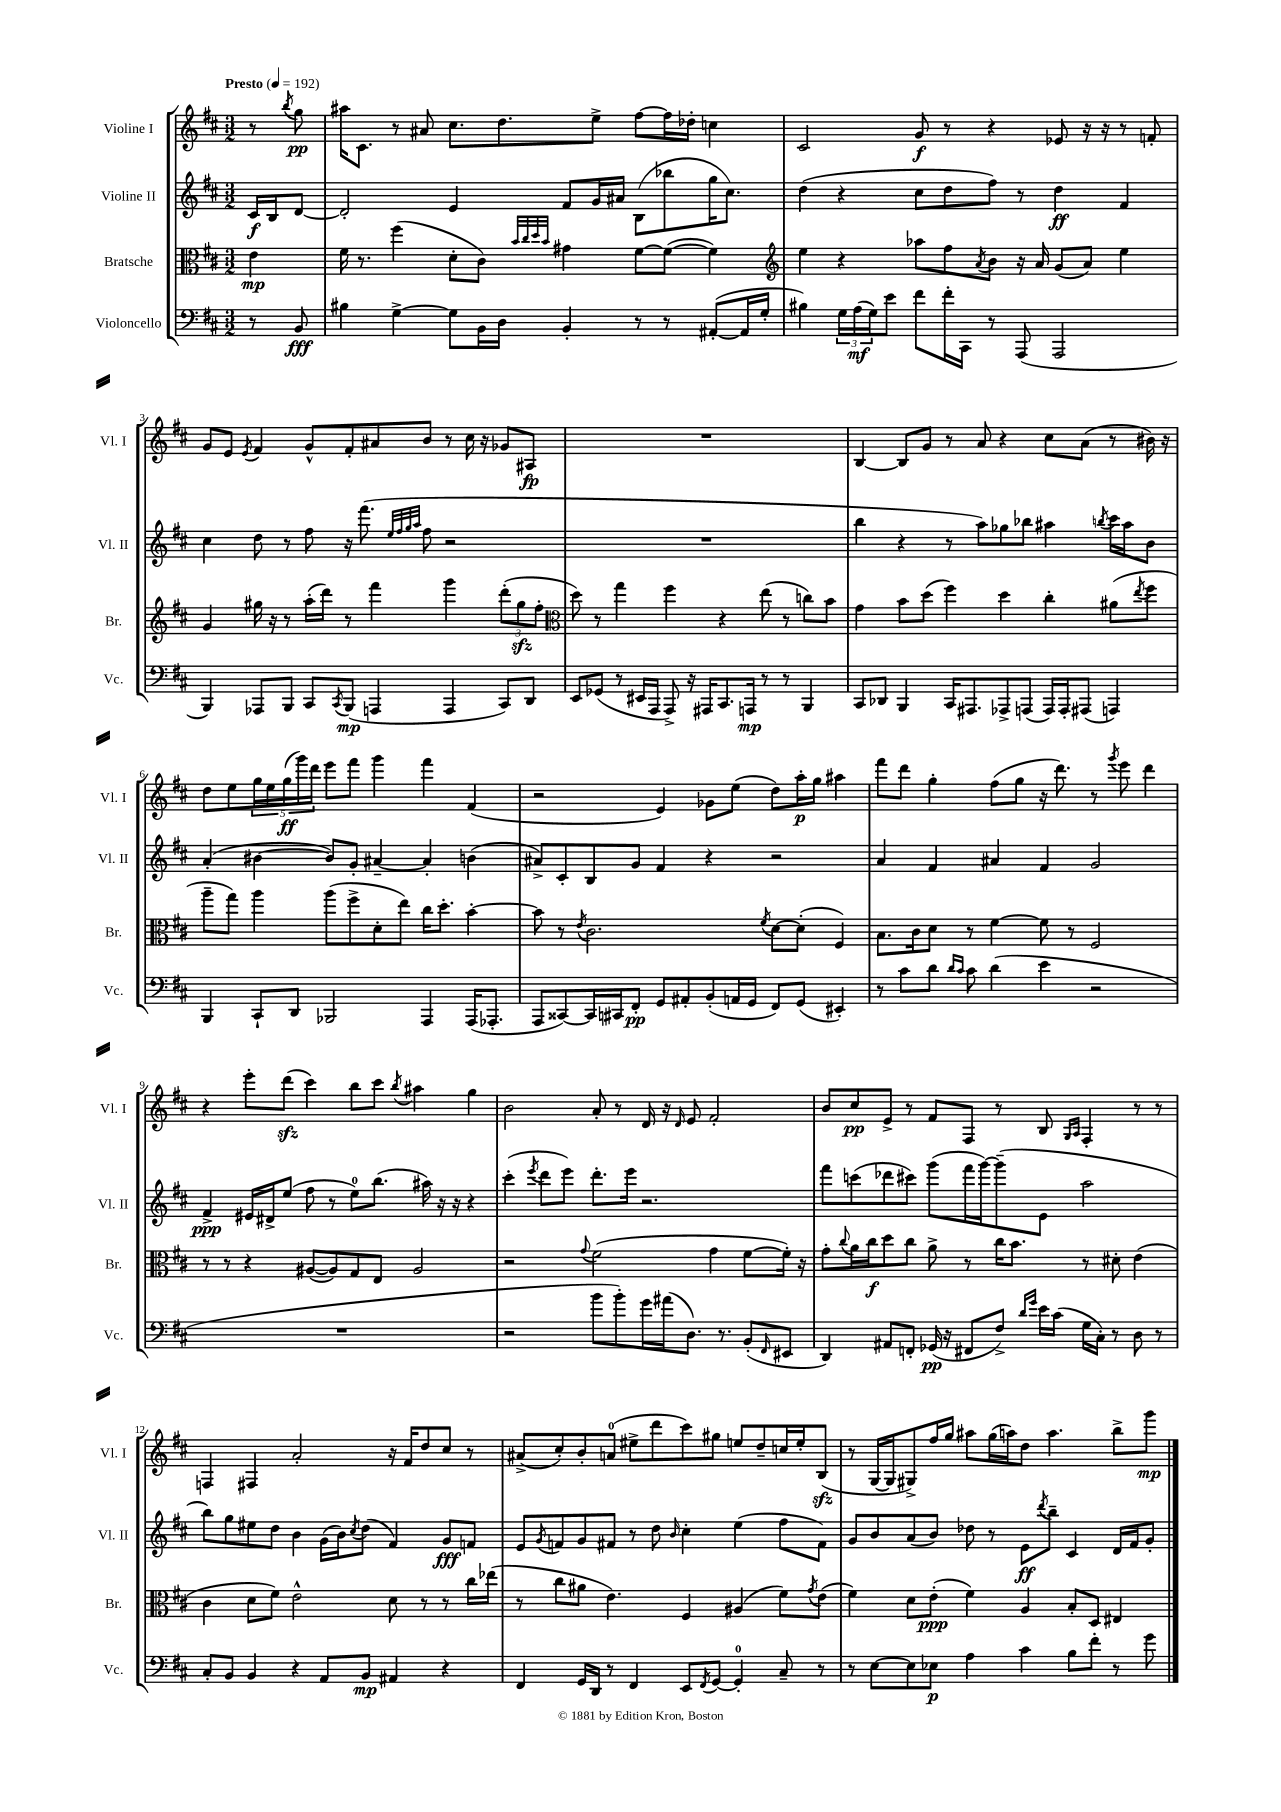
<<
\new StaffGroup <<
\new Staff = "s0" \with { instrumentName = "Violine I" shortInstrumentName = "Vl. I" } {
    \clef treble \key d \major \numericTimeSignature \time 3/2 \partial 4 \tempo "Presto" 4 = 192
    r8 \acciaccatura { b''8 } g''8\pp |
    ais''16 cis'8. r8 ais'8 cis''8. d''8. e''8-> fis''8~ fis''16 des''16-. c''4 |
    cis'2 g'8\f r8 r4 ees'8 r16 r16 r8 f'8-. |
    g'8 e'8 \acciaccatura { e'8 } fis'4 g'8-^ fis'8-. ais'8 b'8 r8 cis''16 r16 ges'8 ais8\fp |
    R1. |
    b4~ b8 g'8 r8 a'8 r4 cis''8 a'8( r8 bis'16) r16 |
    d''8 e''8 \tuplet 5/4 { g''16 e''16 g''16\ff( g'''16) d'''16 } e'''8 fis'''8 g'''4 fis'''4 fis'4( |
    r2 e'4) ges'8 e''8( d''8) a''16-.\p g''16 ais''4 |
    fis'''8 d'''8 g''4-. fis''8( g''8 r16 d'''8.) r8 \acciaccatura { g'''8 } e'''8 d'''4 |
    r4 e'''8-. d'''8\sfz( cis'''4) b''8 cis'''8 \acciaccatura { b''8 } ais''4 g''4 |
    b'2 a'8-. r8 d'16 r16 \grace { d'16 } e'8 fis'2-. |
    b'8 cis''8\pp e'8-> r8 fis'8 fis8 r8 b8 \grace { g16 a16 } fis4-. r8 r8 |
    f4 fis4 a'2-. r16 fis'16 d''8 cis''8 r8 |
    ais'8->( cis''8-.) b'8-. a'8-0( eis''8-> d'''8 cis'''8) gis''8 e''8 d''8-- c''16 e''16-. b8\sfz( |
    r8 g16~ g16 gis8->) fis''16 g''16 ais''8 g''16( a''16) d''8 a''4. b''8-> g'''8\mp \bar "|." |
}
\new Staff = "s1" \with { instrumentName = "Violine II" shortInstrumentName = "Vl. II" } {
    \clef treble \key d \major \numericTimeSignature \time 3/2 \partial 4
    cis'16\f b16 d'8~ |
    d'2-. e'4 fis'8 g'16 ais'16 b8( bes''8 g''16 cis''8.) |
    d''4( r4 cis''8 d''8 fis''8) r8 d''4\ff fis'4 |
    cis''4 d''8 r8 fis''8 r16 fis'''8.( \grace { e''32 fis''32 g''32 a''32 } fis''8 r2 |
    R1. |
    b''4 r4 r8 a''8) ges''8 bes''8 ais''4 \acciaccatura { b''8 } cis'''16 ais''16 b'8 |
    a'4-.( bis'4~ bis'8) g'8-. ais'4~-- ais'4-. b'4( |
    ais'8->) cis'8-. b8 g'8 fis'4 r4 r2 |
    a'4 fis'4 ais'4 fis'4 g'2 |
    fis'4->\ppp eis'16 dis'16-> e''8( fis''8 r8 e''8-0) b''8.( ais''16) r16 r16 r4 |
    cis'''4-.( \acciaccatura { e'''8 } d'''8 e'''8) d'''8.-. e'''16 r2. |
    fis'''8 c'''8( des'''8 cis'''8) g'''8( fis'''16 g'''16~) g'''8--( e'8 a''2 |
    b''8) g''8 eis''8 d''8 b'4 g'16( b'16) \acciaccatura { cis''8 } d''8( fis'4) g'8\fff f'8 |
    e'8 \acciaccatura { g'8 } f'8 g'8 fis'8 r8 d''8 \grace { b'16 } cis''4-. e''4( fis''8 fis'8) |
    g'8 b'8 a'8( b'8) des''8 r8 e'8\ff \acciaccatura { d'''8 } b''8-- cis'4 d'16 fis'16 g'8-. \bar "|." |
}
\new Staff = "s2" \with { instrumentName = "Bratsche" shortInstrumentName = "Br." } {
    \clef alto \key d \major \numericTimeSignature \time 3/2 \partial 4
    e'4\mp |
    fis'16 r8. fis''4( d'8-. cis'8) \grace { b'32 cis''32 d''32 b'32 } gis'4 fis'8~ fis'8~( fis'4) |
    \clef treble e''4 r4 aes''8 fis''8 \acciaccatura { a'8 } b'8 r16 a'16 g'8( a'8) e''4 |
    g'4 gis''16 r16 r8 a''16-.( d'''16) r8 fis'''4 g'''4 \tuplet 3/2 { d'''8-.( gis''8\sfz fis''8-. } |
    \clef alto d''8) r8 g''4 fis''4 r4 e''8( r8 c''8) b'8 |
    g'4 b'8 d''8( fis''4) d''4 cis''4-. ais'8( \acciaccatura { e''8 } fis''8 |
    a''8-- g''8) a''4 a''8( fis''8-> d'8-. e''8) cis''16 d''8.-. b'4~-. |
    b'8 r8 \acciaccatura { e'8 } cis'2. \acciaccatura { fis'8 } d'8~ d'8-.( fis4) |
    b8. cis'16 d'8 r8 fis'4~ fis'8 r8 fis2 |
    r8 r8 r4 ais8~( ais8) g8 e8 ais2 |
    r2 \appoggiatura { g'8 } fis'2( g'4 fis'8~ fis'16-.) r16 |
    g'8-. \appoggiatura { cis''8 } a'16 cis''16\f d''8 cis''8 a'8-> r8 cis''16 b'8. r8 dis'8-. e'4( |
    cis'4 d'8 fis'8) e'2-^ d'8 r8 r8 cis''16 ees''16( |
    r8 cis''8 ais'8 e'4.) fis4 ais4( fis'8) \acciaccatura { g'8 } e'8( |
    fis'4) d'8 e'8-.\ppp( fis'4) a4 b8-. d8 eis4 \bar "|." |
}
\new Staff = "s3" \with { instrumentName = "Violoncello" shortInstrumentName = "Vc." } {
    \clef bass \key d \major \numericTimeSignature \time 3/2 \partial 4
    r8 b,8\fff |
    bis4 g4~-> g8 b,16 d16 b,4-. r8 r8 ais,8~-.( ais,16 g16-. |
    bis4) \tuplet 3/2 { g16 a16\mf( g16) } e'8 fis'8 fis'16-. cis,16 r8 a,,8( a,,2 |
    b,,4) aes,,8 b,,8 cis,8 \acciaccatura { cis,8 } b,,8\mp( a,,4 a,,4 cis,8) d,8 |
    e,8 ges,8( r8 eis,16 a,,16 a,,8->) r16 ais,,16 cis,8. a,,16\mp r8 r8 b,,4 |
    cis,8 des,8 b,,4 cis,16 ais,,8. aes,,8-> a,,8( a,,16) a,,16-. ais,,8( a,,4) |
    b,,4 cis,8-! d,8 bes,,2 a,,4 a,,16( aes,,8.-. |
    a,,8 cisis,8~) cisis,16 cis,16 fis,8-.\pp g,8 ais,8-. b,8-.( a,16 g,16 fis,8) g,8( eis,4-.) |
    r8 cis'8 d'8 \grace { d'16 cis'16 } cis'8 d'4( e'4 r2 |
    R1. |
    r2 b'8 b'8-.) g'16 ais'16( d8.) r8. b,8-.( \grace { fis,16 } eis,8 |
    d,4) ais,8 f,8-. ges,16\pp( r16 fis,8 fis8->) \grace { d'16 g'16 } e'16 cis'16( g16 cis16-.) r8 d8 r8 |
    cis8-. b,8 b,4 r4 a,8 b,8\mp ais,4 r4 |
    fis,4 g,16 d,16 r8 fis,4 e,8 \acciaccatura { fis,8 } g,8~ g,4-0-. cis8-- r8 |
    r8 e8~ e8 ees8\p a4 cis'4 b8 fis'8-. r8 g'8 \bar "|." |
}
>>
>>
